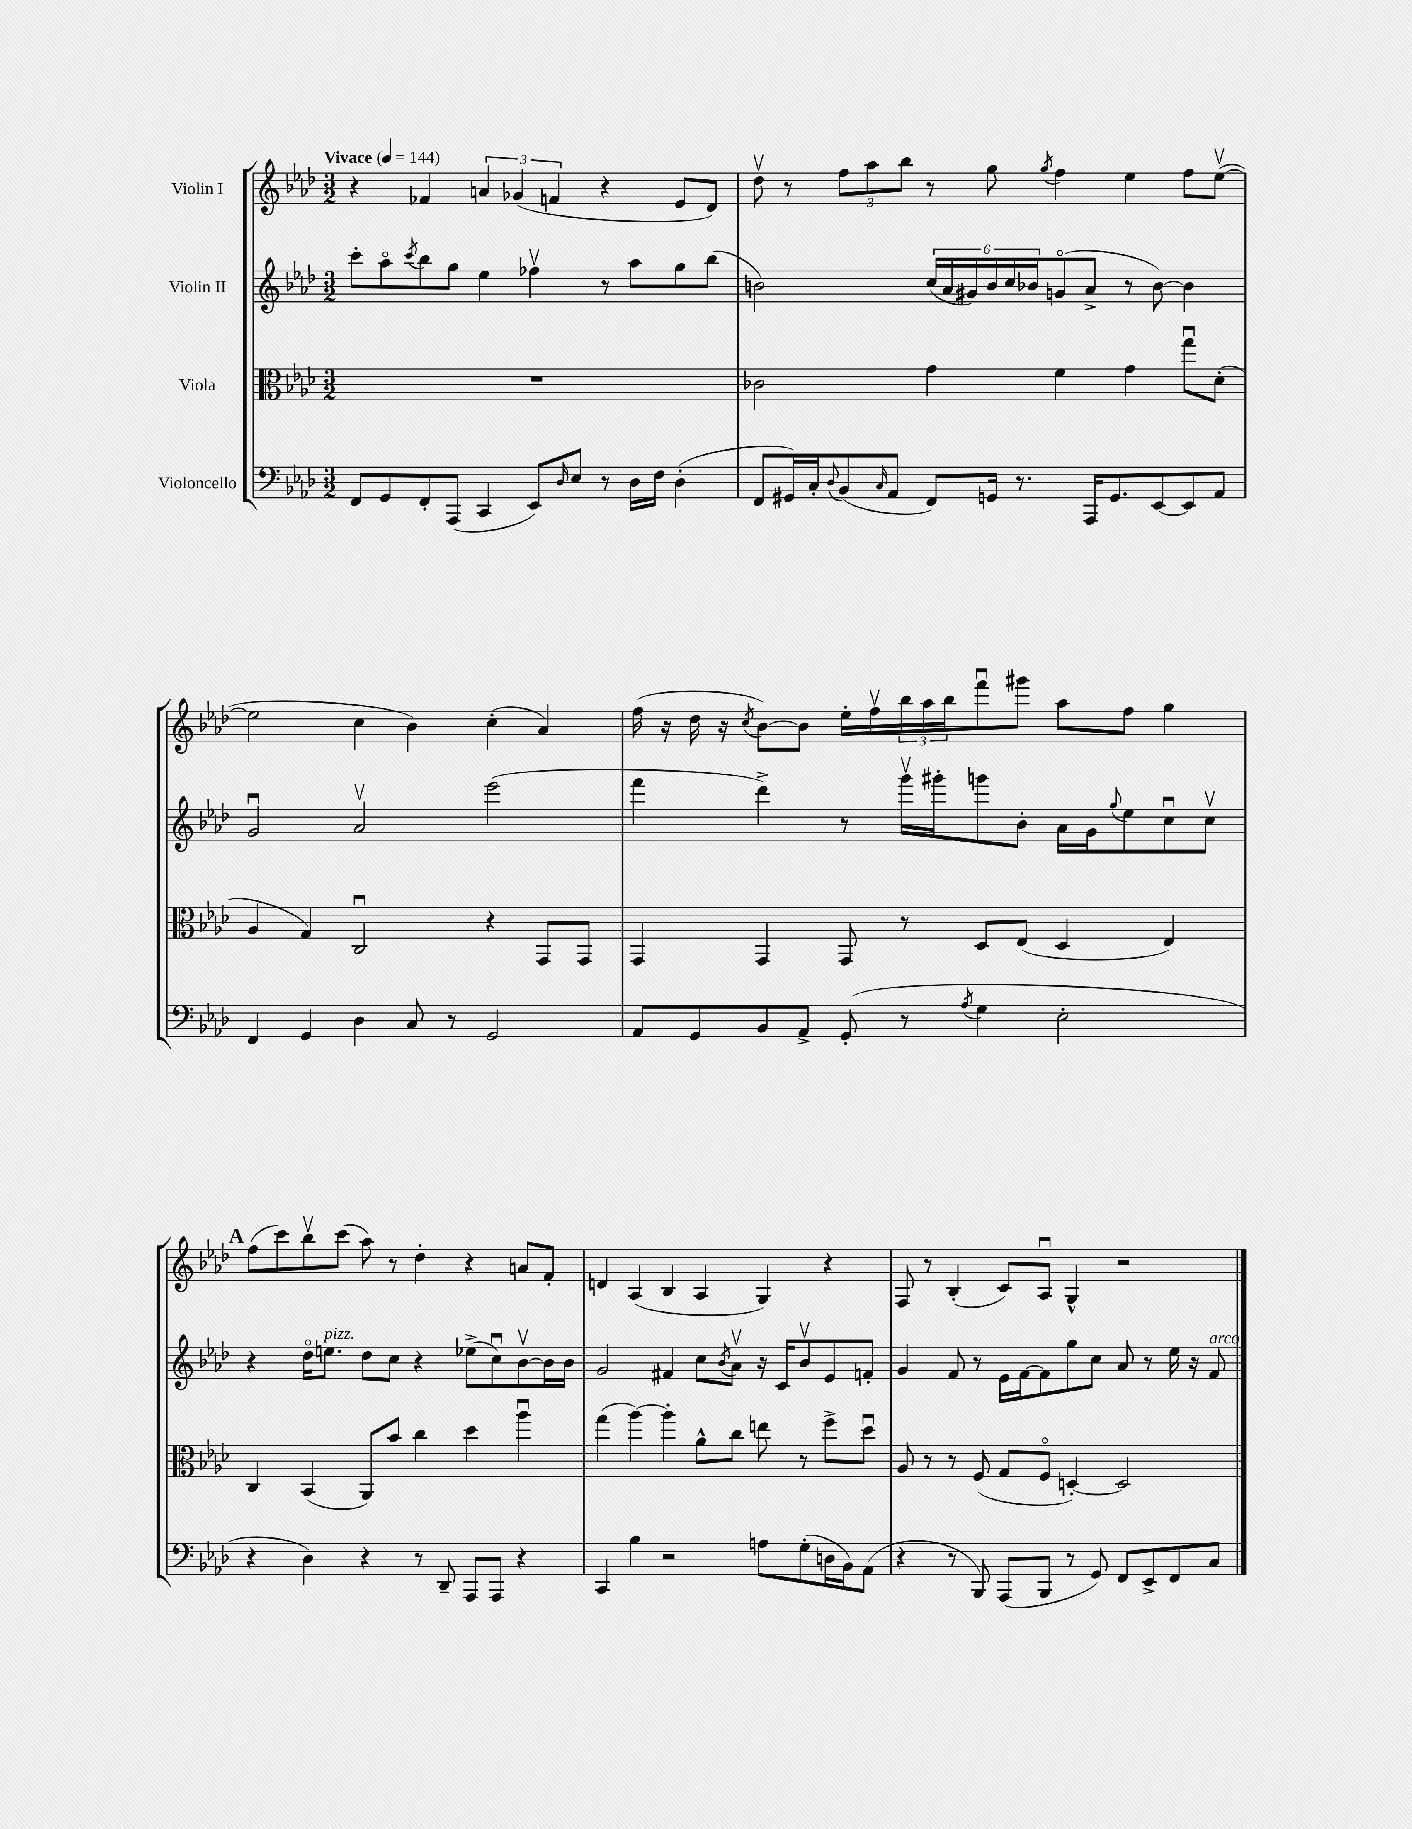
<<
\new StaffGroup <<
\new Staff = "s0" \with { instrumentName = "Violin I" } {
    \clef treble \key aes \major \numericTimeSignature \time 3/2 \tempo "Vivace" 4 = 144
    r4 fes'4 \tuplet 3/2 { a'4 ges'4( f'4 } r4 ees'8 des'8) |
    des''8\upbow r8 \tuplet 3/2 { f''8 aes''8 bes''8 } r8 g''8 \acciaccatura { g''8 } f''4 ees''4 f''8 ees''8~\upbow( |
    ees''2 c''4 bes'4) c''4-.( aes'4) |
    f''16( r16 des''16 r16 \acciaccatura { c''8 } bes'8~) bes'8 ees''16-. f''16\upbow \tuplet 3/2 { bes''16 aes''16 bes''16 } f'''8\downbow gis'''8 aes''8 f''8 g''4 |
    \mark \markup { \bold "A" } f''8( c'''8) bes''8\upbow c'''8( aes''8) r8 des''4-. r4 a'8 f'8-. |
    d'4 aes4( bes4 aes4 g4) r4 |
    f8 r8 bes4-.( c'8) aes8\downbow g4-^ r2 \bar "|." |
}
\new Staff = "s1" \with { instrumentName = "Violin II" } {
    \clef treble \key aes \major \numericTimeSignature \time 3/2
    c'''8-. aes''8\flageolet \acciaccatura { c'''8 } bes''8 g''8 ees''4 fes''4\upbow r8 aes''8 g''8 bes''8( |
    b'2) \tuplet 6/4 { c''16( aes'16 gis'16) b'16 c''16 bes'16 } g'8\flageolet( aes'8-> r8 bes'8~) bes'4 |
    g'2\downbow aes'2\upbow ees'''2( |
    f'''4 des'''4->) r8 g'''16\upbow gis'''16-. g'''8 bes'8-. aes'16 g'16 \appoggiatura { g''8 } ees''8 c''8\downbow c''8\upbow |
    \mark \markup { \bold "A" } r4 des''16\flageolet e''8.^\markup { \italic "pizz." } des''8 c''8 r4 ees''8->( c''8\downbow) bes'8~\upbow bes'16 bes'16 |
    g'2 fis'4 c''8 \acciaccatura { bes'8 } aes'8\upbow r16 c'16 bes'8\upbow ees'8 f'8-. |
    g'4 f'8 r8 ees'16 f'16~ f'8 g''8 c''8 aes'8 r8 ees''16 r16 f'8^\markup { \italic "arco" } \bar "|." |
}
\new Staff = "s2" \with { instrumentName = "Viola" } {
    \clef alto \key aes \major \numericTimeSignature \time 3/2
    R1. |
    ces'2 g'4 f'4 g'4 g''8\downbow des'8-.( |
    aes4 g4) c2\downbow r4 g,8 g,8 |
    g,4 g,4 g,8 r8 des8 ees8( des4 ees4) |
    \mark \markup { \bold "A" } c4 bes,4( aes,8) bes'8 c''4 des''4 aes''4\downbow |
    g''4( aes''4~) aes''4-. aes'8-^ c''8 e''8 r8 f''8-> des''8\downbow |
    aes8 r8 r8 f8( g8 f8\flageolet d4~-.) d2 \bar "|." |
}
\new Staff = "s3" \with { instrumentName = "Violoncello" } {
    \clef bass \key aes \major \numericTimeSignature \time 3/2
    f,8 g,8 f,8-. aes,,8( c,4 ees,8) \grace { des16 } ees8 r8 des16 f16 des4-.( |
    f,8 gis,16) c16-. \appoggiatura { des8 } bes,8( \grace { c16 } aes,8 f,8) g,16 r8. aes,,16 g,8. ees,8~ ees,8 aes,8 |
    f,4 g,4 des4 c8 r8 g,2 |
    aes,8 g,8 bes,8 aes,8-> g,8-.( r8 \acciaccatura { aes8 } g4 ees2-. |
    \mark \markup { \bold "A" } r4 des4) r4 r8 des,8-- aes,,8 aes,,8 r4 |
    c,4 bes4 r2 a8 g8-.( d16 bes,16) aes,8( |
    r4 r8 bes,,8) aes,,8( bes,,8 r8 g,8) f,8 ees,8-> f,8 c8 \bar "|." |
}
>>
>>
\layout { \context { \Score \remove "Bar_number_engraver" } }
